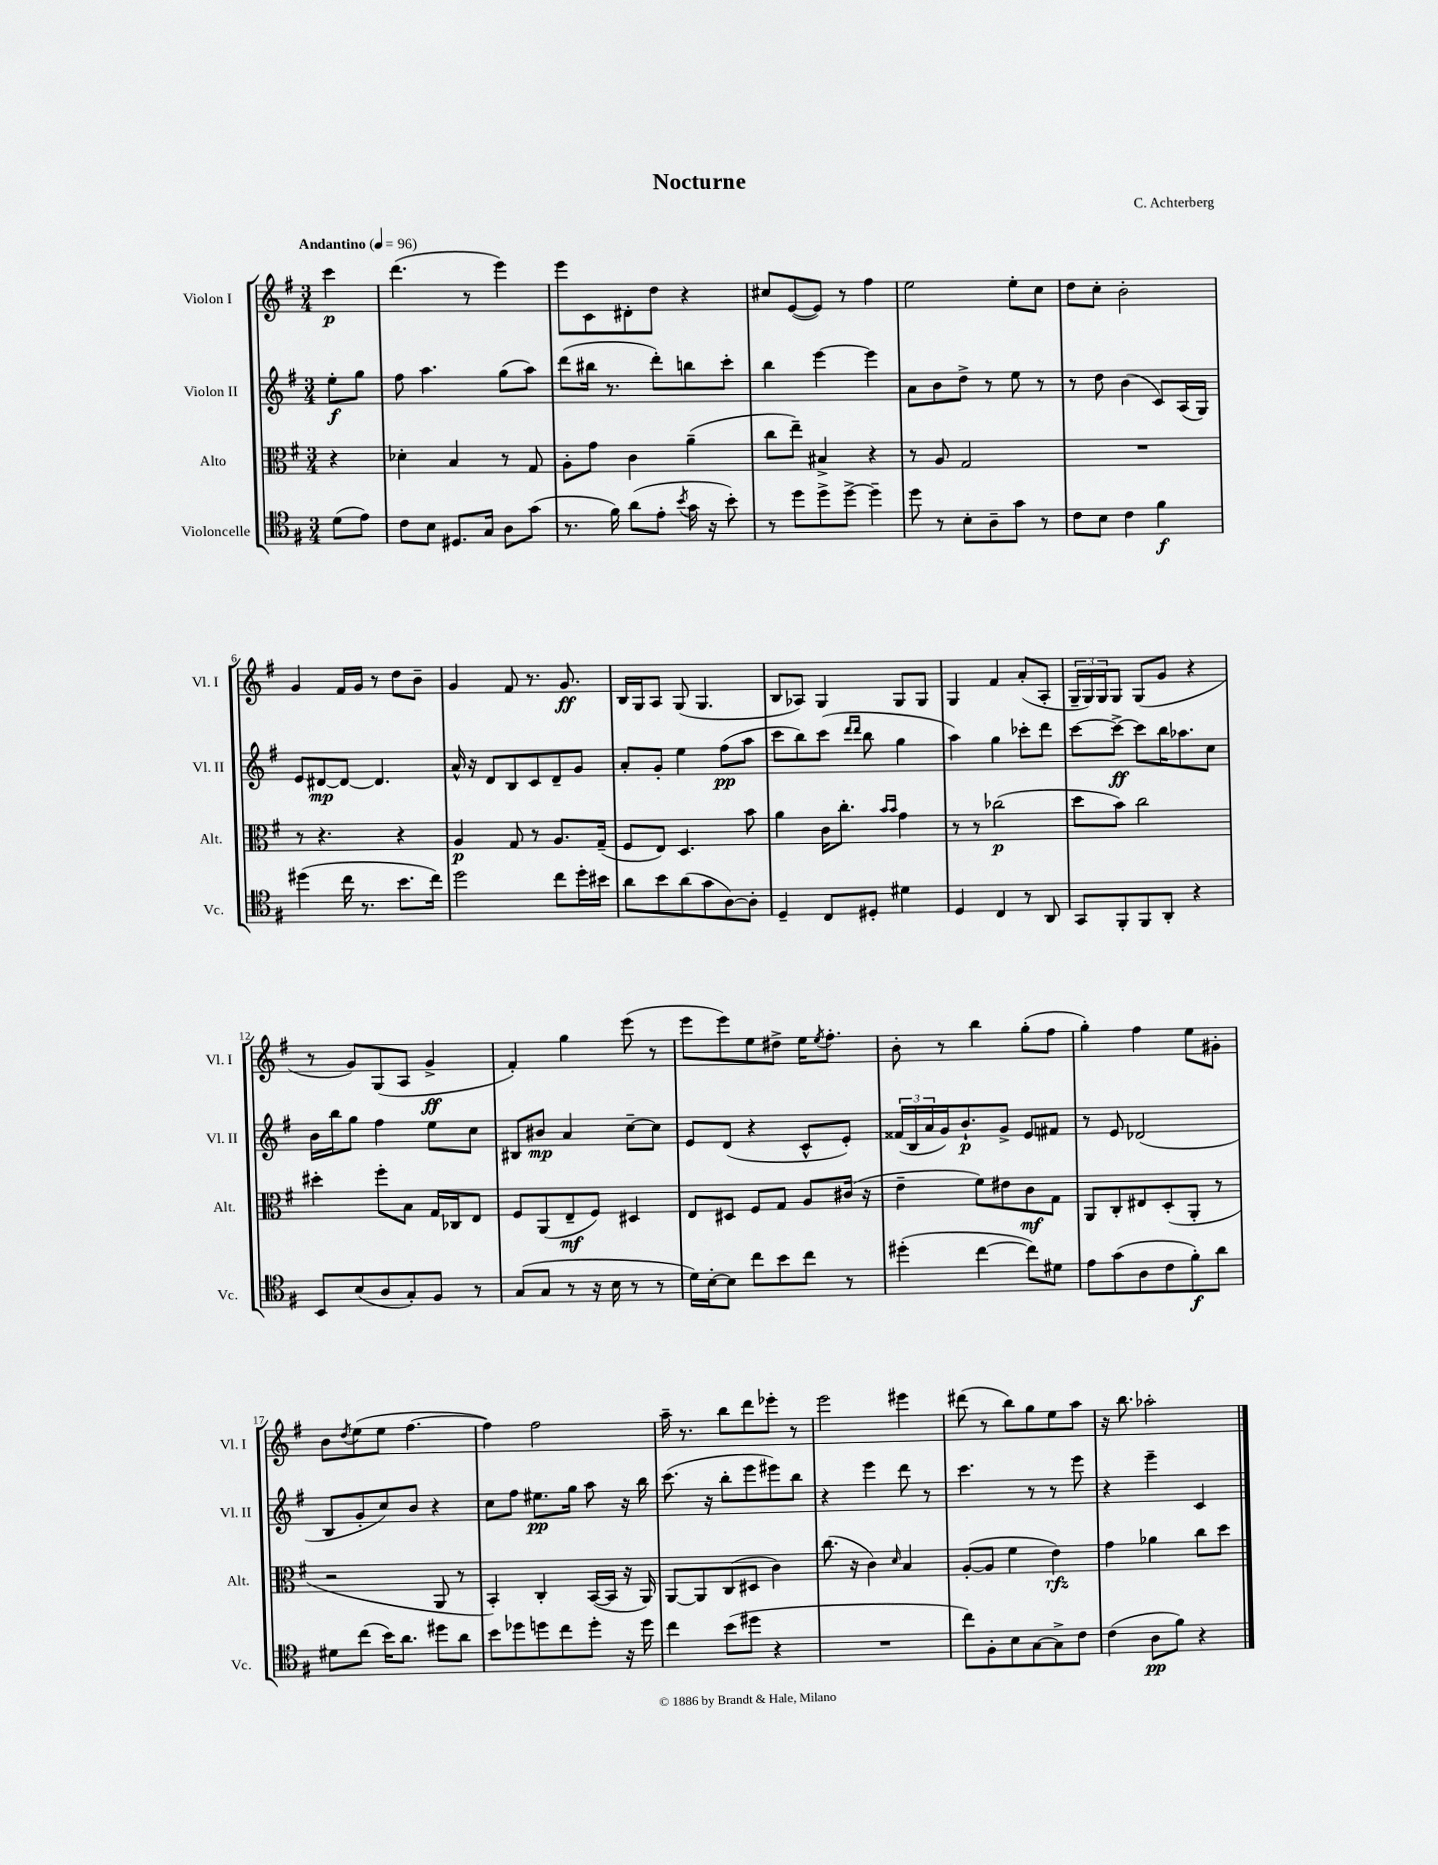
\header { title = "Nocturne" composer = "C. Achterberg" }
<<
\new StaffGroup <<
\new Staff = "s0" \with { instrumentName = "Violon I" shortInstrumentName = "Vl. I" } {
    \clef treble \key g \major \numericTimeSignature \time 3/4 \partial 4 \tempo "Andantino" 4 = 96
    c'''4\p |
    d'''4.( r8 e'''4) |
    e'''8 c'8 dis'8-. d''8 r4 |
    cis''8 e'8~( e'8) r8 fis''4 |
    e''2 e''8-. c''8 |
    d''8 c''8-. b'2-. |
    g'4 fis'16 g'16 r8 d''8 b'8-- |
    g'4 fis'8 r8. g'8.\ff |
    b16 g16 a8 g8( g4. |
    b8 aes8) g4 g8 g8 |
    g4 fis'4 a'8-.( a8-. |
    \tuplet 3/2 { g16-- g16) g16 } g8 g8( g'8 r4 |
    r8 g'8) g8( a8 g'4->\ff |
    fis'4-.) g''4 e'''8( r8 |
    e'''8 e'''8) e''8 dis''8-> e''16 \acciaccatura { e''8 } fis''8.-. |
    b'8-. r8 b''4 g''8-.( fis''8 |
    g''4-.) fis''4 e''8 gis'8-. |
    b'8 \acciaccatura { d''8 } e''8( e''8 fis''4.~ |
    fis''4) fis''2 |
    a''16-- r8. b''8 d'''8 ees'''8-. r8 |
    e'''2 eis'''4 |
    dis'''8( r8 b''8) g''8 e''8 a''8 |
    r16 b''8. aes''2-. \bar "|." |
}
\new Staff = "s1" \with { instrumentName = "Violon II" shortInstrumentName = "Vl. II" } {
    \clef treble \key g \major \numericTimeSignature \time 3/4 \partial 4
    e''8-.\f g''8 |
    fis''8 a''4. g''8( a''8) |
    d'''8( bis''16 r8. d'''8-.) b''8 c'''8-. |
    b''4 e'''4~ e'''4 |
    a'8 b'8 d''8-> r8 e''8 r8 |
    r8 d''8 b'4( c'8) a16( g16) |
    e'8 dis'8~\mp dis'8~ dis'4. |
    a'16-^ r16 d'8 b8 c'8 d'8-- g'8 |
    a'8-. g'8-. e''4 fis''8\pp( a''8 |
    c'''8 b''8) c'''8( \grace { d'''16 d'''16 } b''8 g''4 |
    a''4) g''4 ces'''8-. d'''8 |
    c'''8~ c'''8~->\ff c'''8 b''16 aes''8. c''8 |
    b'16 b''16 g''8 fis''4 e''8 c''8 |
    bis8 bis'8\mp a'4 c''8~-- c''8 |
    e'8 d'8( r4 c'8-^ e'8-.) |
    \tuplet 3/2 { fisis'16( b16 a'16 } g'16) b'8.-!\p g'8-> e'8 fis'8 |
    r8 e'8 des'2( |
    b8 g'8-. c''8) b'8 r4 |
    c''8 fis''8 eis''8.\pp g''16 a''8 r16 b''16 |
    c'''8.( r16 b''8-. e'''8 eis'''8) b''8 |
    r4 e'''4 d'''8 r8 |
    c'''4. r8 r8 e'''8 |
    r4 e'''4-- c'4 \bar "|." |
}
\new Staff = "s2" \with { instrumentName = "Alto" shortInstrumentName = "Alt." } {
    \clef alto \key g \major \numericTimeSignature \time 3/4 \partial 4
    r4 |
    des'4-. b4 r8 g8 |
    a8-. g'8 c'4 a'4--( |
    c''8 e''8--) bis4-> r4 |
    r8 a8 g2 |
    R2. |
    r8 r4. r4 |
    a4\p g8 r8 a8. g16--( |
    fis8 e8) d4. b'8 |
    a'4 c'16 c''8.-. \grace { b'16 b'16 } g'4 |
    r8 r8 ces''2\p( |
    d''8 b'8) c''2 |
    dis''4-. fis''8-. b8 g16 ces16 e8 |
    fis8 a,8( e8--\mf fis8) dis4 |
    e8 dis8 fis8 g8 a8 cis'16( r16 |
    e'4-- fis'8) eis'8 c'8\mf g8 |
    a,8 c8-. eis8 d8-.( a,8-. r8 |
    r2 a,8 r8 |
    b,4-.) c4-. b,16~( b,16 r16 a,16) |
    a,8~ a,8 c8( dis8 c'4) |
    c''8.( r16 c'4) \grace { d'16 } b4 |
    a8~-.( a8 fis'4 e'4\rfz) |
    g'4 aes'4 c''8 d''8 \bar "|." |
}
\new Staff = "s3" \with { instrumentName = "Violoncelle" shortInstrumentName = "Vc." } {
    \clef tenor \key g \major \numericTimeSignature \time 3/4 \partial 4
    d'8( e'8) |
    c'8 b8 dis8. g16 a8 g'8( |
    r8. fis'16) a'8( e'8-. \acciaccatura { b'8 } g'16 r16 b'8-.) |
    r8 d''8 d''8-> d''8~-> d''4-- |
    d''8 r8 b8-. a8-- g'8 r8 |
    c'8 b8 c'4 fis'4\f |
    dis''4( c''16 r8. b'8. c''16) |
    d''2 c''8 d''16-. bis'16 |
    a'8 b'8 a'8( g'8 a8~) a8-. |
    d4-- c8 dis8-. dis'4 |
    d4 c4 r8 a,8 |
    g,8 fis,8-. fis,8 a,8-. r4 |
    b,8 b8( a8 g8-.) fis8 r8 |
    g8( g8 r8 r16 b16 r8 r8 |
    d'16) b16~-. b8 c''8 b'8 c''8 r8 |
    dis''4-.( c''4~ c''8) dis'8 |
    e'8 g'8( a8 c'8 fis'8-.\f) a'8 |
    dis'8 c''8( b'16) a'8. dis''8 a'8 |
    b'8 des''8 d''8 c''8 d''8-. r16 d''16 |
    c''4 b'8( dis''8 r4 |
    R2. |
    c''8) fis8-. b8 g8~ g8-> c'8 |
    c'4( a8\pp fis'8) r4 \bar "|." |
}
>>
>>
